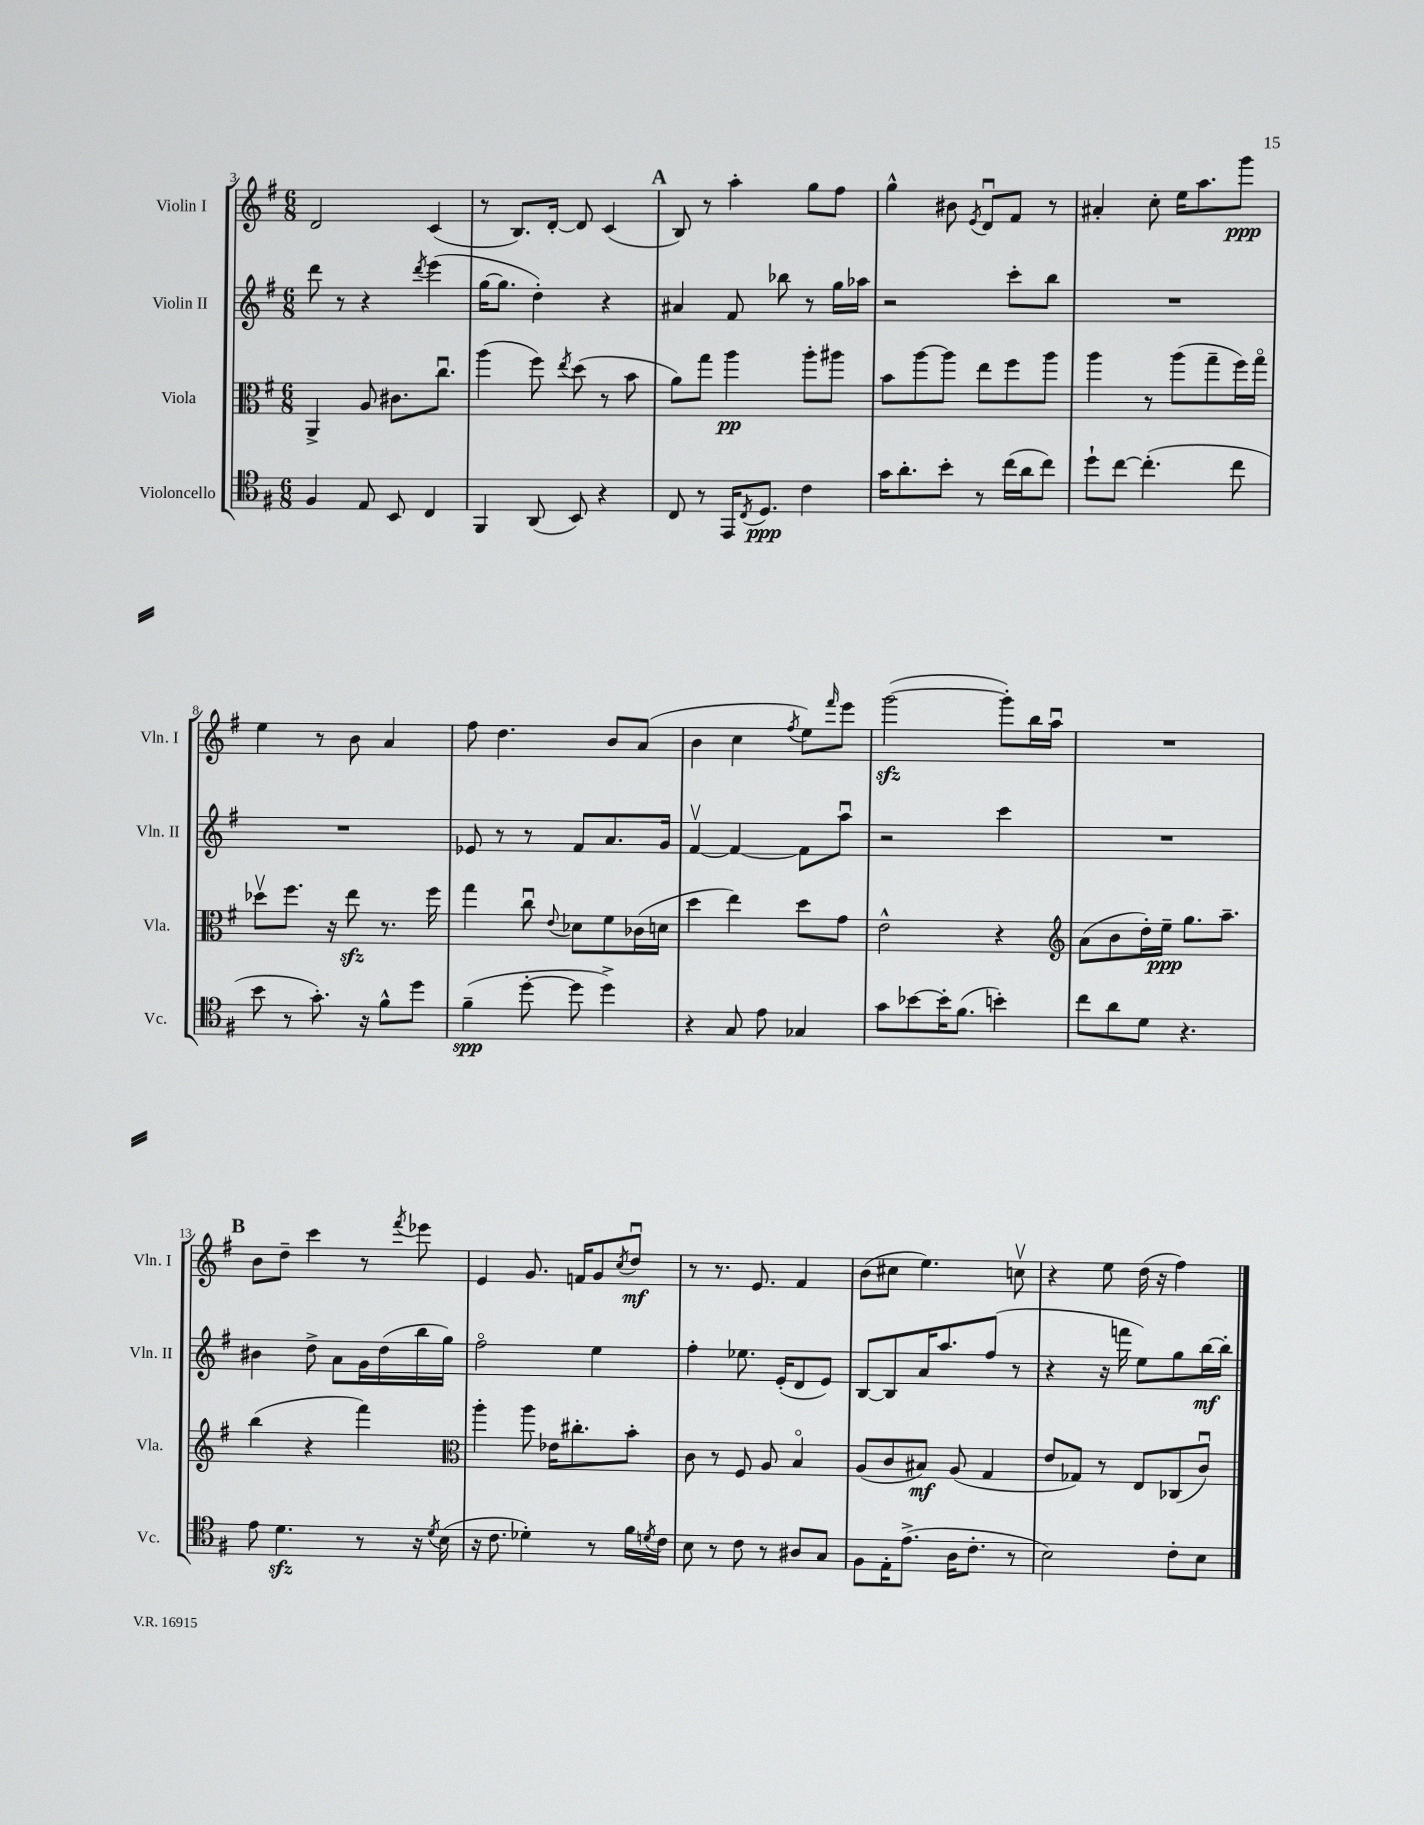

**kern	**dynam	**kern	**dynam	**kern	**dynam	**kern	**dynam
*part4	*part4	*part3	*part3	*part2	*part2	*part1	*part1
*staff4	*staff4	*staff3	*staff3	*staff2	*staff2	*staff1	*staff1
*I"Violoncello	*	*I"Viola	*	*I"Violin II	*	*I"Violin I	*
*I'Vc.	*	*I'Vla.	*	*I'Vln. II	*	*I'Vln. I	*
*clefC4	*	*clefC3	*	*clefG2	*	*clefG2	*
*k[f#]	*	*k[f#]	*	*k[f#]	*	*k[f#]	*
*M6/8	*	*M6/8	*	*M6/8	*	*M6/8	*
=3	=3	=3	=3	=3	=3	=3	=3
4F#/	.	4AA^/	.	8ddd\	.	2d/	.
.	.	.	.	8r	.	.	.
8E/	.	8A/	.	4r	.	.	.
8BB/	.	8.c#X\L	.	.	.	.	.
.	.	.	.	8qddd/	.	.	.
4C/	.	.	.	(4eee\	.	(4c/	.
.	.	8.ccu\J	.	.	.	.	.
=4	=4	=4	=4	=4	=4	=4	=4
4FF#/	.	(4aa\	.	[16gg\KL	.	8r	.
.	.	.	.	8.gg\J]	.	.	.
.	.	.	.	.	.	8.B/L)	.
(8AA/	.	8ff#\)	.	4dd'\)	.	.	.
.	.	.	.	.	.	[16d'/Jk	.
.	.	8qee/	.	.	.	.	.
8BB/)	.	(8dd\	.	.	.	8d/]	.
4r	.	8r	.	4r	.	(4c/	.
.	.	8b\	.	.	.	.	.
!!LO:REH:place=s1:t=A
=5	=5	=5	=5	=5	=5	=5	=5
8C/	.	8a\L)	.	4a#X/	.	8B/)	.
8r	.	8gg\J	.	.	.	8r	.
16EE/KL	.	4aa\	pp	8f#/	.	4aa'\	.
8qC/	.	.	.	.	.	.	.
8.D/J	ppp	.	.	.	.	.	.
.	.	.	.	8bb-X\	.	.	.
4c\	.	8aa'\L	.	8r	.	8gg\L	.
.	.	8aa#X\J	.	16gg\LL	.	8ff#\J	.
.	.	.	.	16aa-X\JJ	.	.	.
=6	=6	=6	=6	=6	=6	=6	=6
16g\KL	.	8b\L	.	2r	.	4gg^^\	.
8.a'\	.	.	.	.	.	.	.
.	.	[8aa\	.	.	.	.	.
8b'\J	.	8aa\J]	.	.	.	8b#X\	.
.	.	.	.	.	.	8qe/	.
8r	.	8ee\L	.	.	.	8du/L	.
(16cc\LL	.	8ff#\	.	8ccc'\L	.	8f#/J	.
16a\J	.	.	.	.	.	.	.
8cc\J)	.	8aa\J	.	8bb\J	.	8r	.
=7	=7	=7	=7	=7	=7	=7	=7
8dd`\L	.	4aa\	.	2.r	.	4a#X'/	.
[8cc\J	.	.	.	.	.	.	.
(4.cc'\]	.	8r	.	.	.	8cc'\	.
.	.	(8aa\L	.	.	.	16ee\KL	.
.	.	.	.	.	.	8.aa\	.
.	.	8gg~\	.	.	.	.	.
8cc\	.	16ff#\L)	.	.	.	8ggg\J	ppp
.	.	16gg\JJ	.	.	.	.	.
!!LO:LB:g=z
=8	=8	=8	=8	=8	=8	=8	=8
8b\	.	8dd-Xv\L	.	2.r	.	4ee\	.
8r	.	8.ff#\J	.	.	.	.	.
8.g'\)	.	.	.	.	.	8r	.
.	.	16r	.	.	.	.	.
.	.	8eezz\	.	.	.	8b\	.
16r	.	.	.	.	.	.	.
8f#^^\L	.	8.r	.	.	.	4a/	.
8dd\J	.	.	.	.	.	.	.
.	.	16ff#\	.	.	.	.	.
=9	=9	=9	=9	=9	=9	=9	=9
(4f#~\	spp	4gg\	.	8e-X/	.	8ff#\	.
.	.	.	.	8r	.	4.dd\	.
[8dd'\	.	8ccu\	.	8r	.	.	.
.	.	8qqe/	.	.	.	.	.
8dd\]	.	8d-X\L	.	8f#/L	.	.	.
4dd^\)	.	8f#\	.	8.a/	.	8b/L	.
.	.	(16c-X\L	.	.	.	(8a/J	.
.	.	16dn\JJ	.	16g/Jk	.	.	.
=10	=10	=10	=10	=10	=10	=10	=10
4r	.	4dd\	.	[4f#v/	.	4b\	.
8G/	.	4ee\)	.	4f#/_	.	4cc\	.
8e\	.	.	.	.	.	.	.
.	.	.	.	.	.	8qff#/	.
4G-X/	.	8dd\L	.	8f#\L]	.	8ee\L)	.
.	.	.	.	.	.	16qqfff#/	.
.	.	8g\J	.	8aau\J	.	8eee\J	.
=11	=11	=11	=11	=11	=11	=11	=11
8g\L	.	2e^^\	.	2r	.	([2gggzz\	.
[8b-X\	.	.	.	.	.	.	.
16b-'\K]	.	.	.	.	.	.	.
(8.f#\J	.	.	.	.	.	.	.
4bn'\)	.	4r	.	4ccc\	.	8ggg'\L])	.
.	.	.	.	.	.	16bb\L	.
.	.	.	.	.	.	16aau\JJ	.
=12	=12	=12	=12	=12	=12	=12	=12
*	*	*clefG2	*	*	*	*	*
8cc\L	.	(8a\L	.	2.r	.	2.r	.
8a\	.	8b\	.	.	.	.	.
8d\J	.	16dd'\L)	.	.	.	.	.
.	.	16ee~\JJ	ppp	.	.	.	.
4.r	.	8.gg\L	.	.	.	.	.
.	.	8.aa~\J	.	.	.	.	.
!!LO:LB:g=z
!!LO:REH:place=s1:t=B
=13	=13	=13	=13	=13	=13	=13	=13
8e\	.	(4bb\	.	4b#X\	.	8b\L	.
4.dzz\	.	.	.	.	.	8dd~\J	.
.	.	4r	.	8dd^\	.	4ccc\	.
.	.	.	.	8a\L	.	.	.
8r	.	4fff#\)	.	16g\L	.	8r	.
.	.	.	.	(16dd\	.	.	.
.	.	.	.	.	.	8qfff#/	.
16r	.	.	.	16bb\	.	8eee-X\	.
8qd/	.	.	.	.	.	.	.
(16B\	.	.	.	16gg\JJ)	.	.	.
=14	=14	=14	=14	=14	=14	=14	=14
*	*	*clefC3	*	*	*	*	*
16r	.	4aa'\	.	2ff#\	.	4e/	.
8.c\	.	.	.	.	.	.	.
4d-X'\)	.	8aa\	.	.	.	8.g/	.
.	.	16e-X\KL	.	.	.	.	.
.	.	8.cc#X'\	.	.	.	16fn/KL	.
8r	.	.	.	4ee\	.	8g/	.
.	.	.	.	.	.	8qcc/	.
16f#\LL	.	8b'\J	.	.	.	8ddu/J	mf
8qdn/	.	.	.	.	.	.	.
16c\JJ	.	.	.	.	.	.	.
=15	=15	=15	=15	=15	=15	=15	=15
8B\	.	8c\	.	4ff#'\	.	8r	.
8r	.	8r	.	.	.	8.r	.
8c\	.	8F#/	.	8.ee-X\	.	.	.
.	.	.	.	.	.	8.e/	.
8r	.	8A/	.	.	.	.	.
.	.	.	.	(16e'/KL	.	.	.
8A#X/L	.	4B/	.	8d/	.	4f#/	.
8G/J	.	.	.	8e/J)	.	.	.
=16	=16	=16	=16	=16	=16	=16	=16
8F#\L	.	(8A/L	.	[8B/L	.	(8b\L	.
16E'\K	.	8c/	.	8B/]	.	8cc#X\J	.
(8.e^\J	.	.	.	.	.	.	.
.	.	8B#X/J)	mf	16a/K	.	4.ee\)	.
.	.	.	.	8.aa/	.	.	.
16A\KL	.	(8A/	.	.	.	.	.
8.c'\J	.	.	.	.	.	.	.
.	.	4G/	.	(8ff#/J	.	.	.
8r	.	.	.	8r	.	8ccnv\	.
=17	=17	=17	=17	=17	=17	=17	=17
2B\)	.	8e/L	.	4r	.	4r	.
.	.	8G-X/J)	.	.	.	.	.
.	.	8r	.	16r	.	8ee\	.
.	.	.	.	16fffn\	.	.	.
.	.	8E/L	.	8ee\L)	.	(16dd\	.
.	.	.	.	.	.	16r	.
8c'\L	.	(8C-X/	.	8gg\	.	4ff#\)	.
8B\J	.	8cu/J)	.	[16bb\L	mf	.	.
.	.	.	.	16bb'\JJ]	.	.	.
==	==	==	==	==	==	==	==
*-	*-	*-	*-	*-	*-	*-	*-
